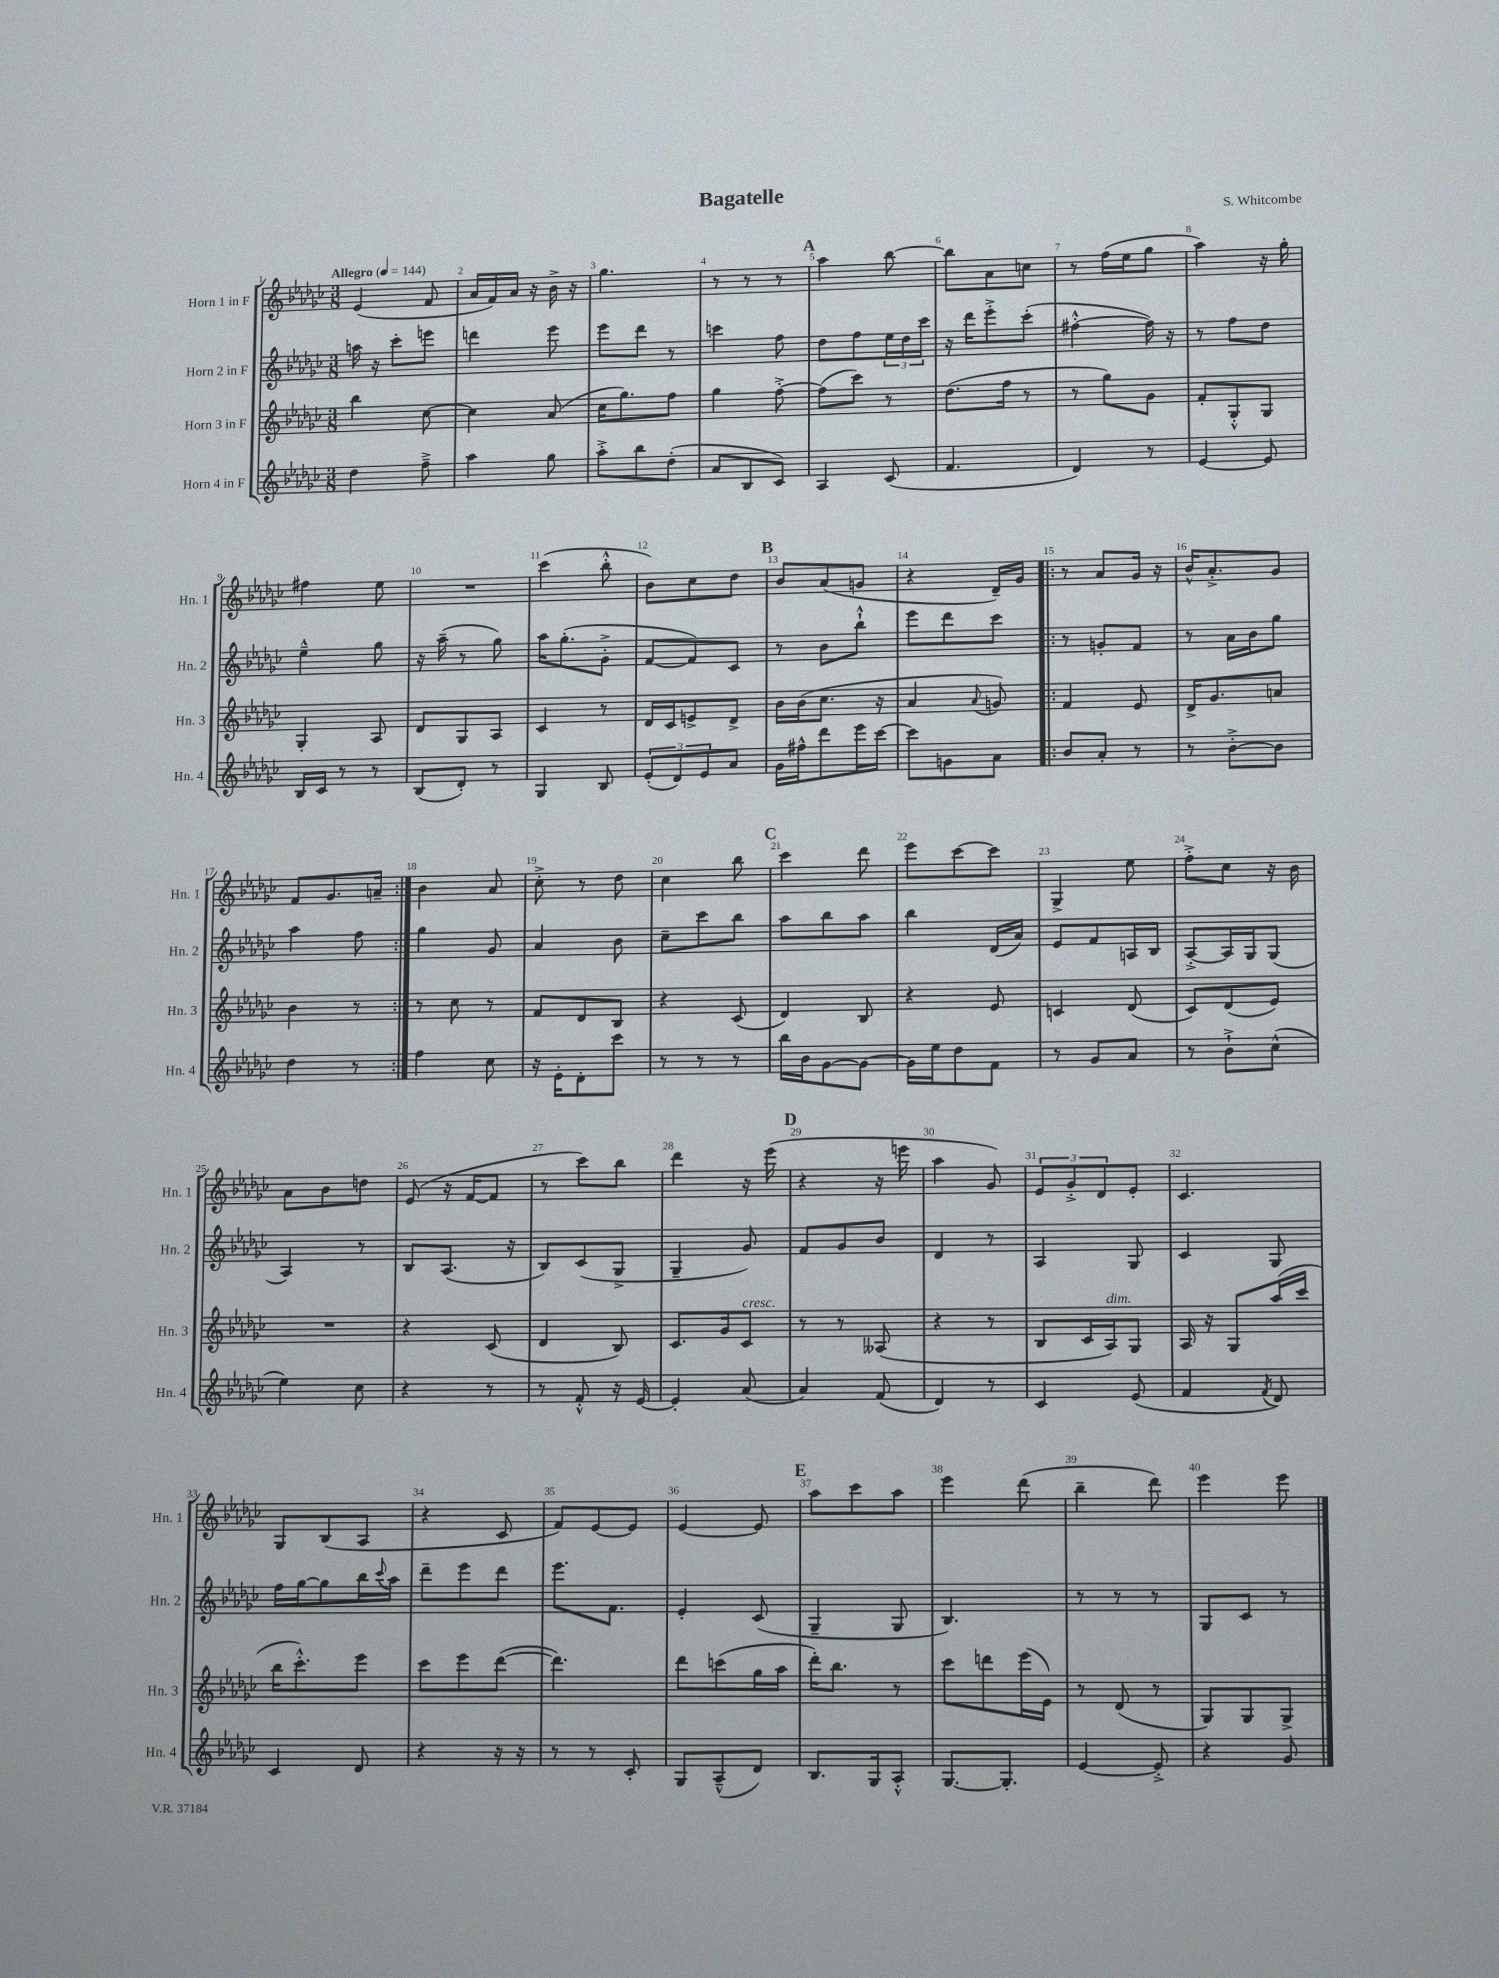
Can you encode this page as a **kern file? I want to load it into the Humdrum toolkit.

**kern	**kern	**kern	**kern
*part4	*part3	*part2	*part1
*staff4	*staff3	*staff2	*staff1
*I"Horn 4 in F	*I"Horn 3 in F	*I"Horn 2 in F	*I"Horn 1 in F
*I'Hn. 4	*I'Hn. 3	*I'Hn. 2	*I'Hn. 1
*clefG2	*clefG2	*clefG2	*clefG2
*k[b-e-a-d-g-c-]	*k[b-e-a-d-g-c-]	*k[b-e-a-d-g-c-]	*k[b-e-a-d-g-c-]
*M3/8	*M3/8	*M3/8	*M3/8
*MM144	*MM144	*MM144	*MM144
=1	=1	=1	=1
!	!	!	!LO:TX:a:B:t=Allegro
4dd-\	4bb-\	16aan\	(4e-/
.	.	16r	.
.	.	8ccc-'\L	.
8ff~^\	[8cc-\	8eeen\J	8f/
=2	=2	=2	=2
4aa-\	4cc-\]	4dddn\	16a-/LL
.	.	.	16f/)
.	.	.	16a-/JJ
.	.	.	16r
8gg-\	(8a-/	8eee-\	16b-^\
.	.	.	16r
=3	=3	=3	=3
8aa-'^\L	16cc-\KL	8eee-\L	4.gg-\
.	8.gg-\)	.	.
8bb-\	.	8ddd-\J	.
(8dd-'\J	8ff\J	8r	.
=4	=4	=4	=4
8a-/L	4gg-\	4cccn\	8r
8B-/	.	.	8r
8c-/J)	[8ff'^\	8ff\	8r
!!LO:REH:place=s1:t=A
=5	=5	=5	=5
4A-/	(8ff\L]	8dd-\L	4aa-\
.	8ccc-\J)	8ff\	.
(8c-/	8r	24ee-\L	[8bb-\
.	.	24dd-\	.
.	.	24ccc-\JJ	.
=6	=6	=6	=6
4.f/	(8.dd-\L	16r	8bb-\L]
.	.	16ddd-\KL	.
.	.	8eee-'^\	8a-\
.	16ff\Jk	.	.
.	8r	(8ccc-'\J	8ccn\J
=7	=7	=7	=7
4d-/)	8r	[4ff#X'^^\	8r
.	8gg-\L)	.	(16ff\LL
.	.	.	16ee-\J
8r	8g-\J	16ff#\])	8gg-\J
.	.	16r	.
=8	=8	=8	=8
[4e-/	8f'/L	8r	4aa-\)
.	8G-'^^/	8ff\L	.
8e-/]	8G-/J	8dd-\J	16r
.	.	.	16gg-'\
!!LO:LB:g=z
=9	=9	=9	=9
16B-/LL	4G-'/	4ee-~^^\	4ff#X\
16c-/JJ	.	.	.
8r	.	.	.
8r	8A-/	8gg-\	8ee-\
=10	=10	=10	=10
(8B-/L	8d-/L	16r	4.r
.	.	(16aa-~\	.
8d-'/J)	8G-/	8r	.
8r	8A-/J	8gg-\)	.
=11	=11	=11	=11
4G-/	4c-/	16aa-\KL	(4ccc-\
.	.	(8.gg-'\	.
8B-/	8r	8g-'^\J	8bb-'^^\
=12	=12	=12	=12
(12e-'/L	16d-/LL	[8f/L	8b-\L)
.	16c-/J	.	.
12d-/)	.	.	.
.	8en^/	8f/])	8cc-\
12e-/	.	.	.
8a-/J	8d-^/J	8c-/J	8dd-\J
!!LO:REH:place=s1:t=B
=13	=13	=13	=13
16g-\LL	16b-\LL	8r	8b-/L
16ff#X^^\J	(16b-\J	.	.
8ddd-\	8.cc-\J	8b-\L	(8a-/
16eee-\L	.	8bb-`^^\J	8gn/J
[16ccc-\JJ	16r	.	.
=14	=14	=14	=14
8ccc-\L]	4a-/	8eee-\L	4r
8gn\	.	8ddd-\	.
.	8qqa-/	.	.
8a-\J	8gn/)	8ccc-\J	16d-~/LL)
.	.	.	16g-/JJ
=15!|:	=15!|:	=15!|:	=15!|:
8b-/L	4f/	8r	8r
8a-'/J	.	8gn'/L	8a-/L
8r	8e-/	8f/J	16g-/Jk
.	.	.	16r
=16	=16	=16	=16
8r	16d-^/KL	8r	16b-^^/KL
.	8.g-/	.	8.a-'^/
[8b-'^\L	.	16a-\LL	.
.	.	16b-\J	.
8b-\J]	8an/J	8gg-\J	8g-/J
!!LO:LB:g=z
=17	=17	=17	=17
4dd-\	4b-\	4aa-\	8f/L
.	.	.	8.g-/
8r	8r	8ff\	.
.	.	.	16an~/Jk
=18:|!	=18:|!	=18:|!	=18:|!
4ff\	8r	4gg-\	4b-\
.	8cc-\	.	.
8cc-\	8r	8g-/	8a-/
=19	=19	=19	=19
16r	8f/L	4a-/	8cc-'^\
16e-'\KL	.	.	.
8d-'\	8d-/	.	8r
8ccc-\J	8B-/J	8b-\	8dd-\
=20	=20	=20	=20
8r	4r	8cc-~\L	4cc-\
8r	.	8ccc-\	.
8r	(8c-/	8bb-\J	8bb-\
!!LO:REH:place=s1:t=C
=21	=21	=21	=21
16bb-\LL	4d-/)	8aa-\L	4ccc-\
16b-\J	.	.	.
[8g-\	.	8bb-\	.
8g-\J_	8B-/	8aa-\J	8ddd-\
=22	=22	=22	=22
16g-\LL]	4r	4bb-\	8eee-\L
16ee-\J	.	.	.
8dd-\	.	.	[8ccc-\
8f\J	8e-/	(16d-/LL	8ccc-\J]
.	.	16a-/JJ)	.
=23	=23	=23	=23
8r	4cn/	8e-/L	4G-^/
8g-/L	.	8f/	.
8a-/J	(8d-/	16An/L	8ee-\
.	.	16B-/JJ	.
=24	=24	=24	=24
8r	8c-/L)	[8A-'^/L	8ff'^\L
8b-`^\L	(8d-/	16A-/L]	8cc-\J
.	.	16G-/J	.
(8cc-^^\J	8e-/J)	(8G-/J	16r
.	.	.	16b-\
!!LO:LB:g=z
=25	=25	=25	=25
4ee-\)	4.r	4A-/)	8a-\L
.	.	.	8b-\
8cc-\	.	8r	8ddn\J
=26	=26	=26	=26
4r	4r	8B-/L	(8e-/
.	.	(8.A-/J	16r
.	.	.	[16f/KL
8r	(8c-/	.	8f/J]
.	.	16r	.
=27	=27	=27	=27
8r	4d-/	8B-/L)	8r
8f'^^/	.	(8c-/	8ccc-\L)
16r	8B-/)	8G-^/J	8bb-\J
[16e-/	.	.	.
=28	=28	=28	=28
4e-'/]	8.c-/L	4G-~/	4ddd-\
.	16g-/k	.	.
!	!LO:TX:a:i:t=cresc.	!	!
(8a-/	8c-/J	8g-/)	16r
.	.	.	(16eee-\
!!LO:REH:place=s1:t=D
=29	=29	=29	=29
4a-/)	8r	8f/L	4r
.	8r	8g-/	.
(8f/	(8A--X/	8b-/J	16r
.	.	.	16eeen\
=30	=30	=30	=30
4d-/)	4r	4d-/	4aa-\
8r	8r	8r	8g-/)
=31	=31	=31	=31
4c-/	8B-/L	4A-/	12e-/L
.	.	.	12g-'^/
.	16c-/L	.	.
.	.	.	12d-/
!	!LO:TX:a:i:t=dim.	!	!
.	16A-/J)	.	.
(8e-/	8G-/J	8G-/	8e-'/J
=32	=32	=32	=32
4f/	16A-/	4c-/	4.c-/
.	16r	.	.
.	8G-/L	.	.
8qf/	.	.	.
8d-/)	(16aa-/L	8G-/	.
.	16ccc-/JJ	.	.
!!LO:LB:g=z
=33	=33	=33	=33
4c-/	16bb-\KL	16ff\LL	8G-/L
.	8.ccc-'^^\)	[16gg-\J	.
.	.	8gg-\]	(8B-/
8d-/	8eee-\J	16bb-\L	8A-/J
.	.	8qqccc-/	.
.	.	16aa-\JJ	.
=34	=34	=34	=34
4r	8ccc-\L	8ddd-~\L	4r
.	8eee-\	8eee-\	.
16r	([8ddd-\J	8ddd-\J	8c-/
16r	.	.	.
=35	=35	=35	=35
8r	4.ddd-\])	8.eee-\L	8f/L)
8r	.	.	[8e-/
.	.	8.f\J	.
8c-'/	.	.	8e-/J]
=36	=36	=36	=36
8G-/L	8ddd-\L	4e-'/	[4e-/
(8A-~^^/	(8cccn\	.	.
8d-/J)	16gg-\L	(8c-/	8e-/]
.	16aa-\JJ	.	.
!!LO:REH:place=s1:t=E
=37	=37	=37	=37
8.B-/L	16ddd-'\KL)	4G-~/	8aa-\L
.	8.bb-\J	.	.
.	.	.	8ccc-\
16G-/k	.	.	.
8A-'^^/J	8r	8G-/	8aa-\J
=38	=38	=38	=38
[8.G-/L	8ccc-\L	4.B-/)	4eee-\
.	8dddn\	.	.
8.G-'/J]	.	.	.
.	(16eee-\L	.	(8ddd-\
.	16e-\JJ)	.	.
=39	=39	=39	=39
[4e-/	8r	8r	4bb-~\
.	(8d-/	8r	.
8e-'^/]	8r	8r	8ddd-\)
=40	=40	=40	=40
4r	8G-/L)	8G-/L	4eee-\
.	8G-/	8c-/J	.
8g-/	8G-^/J	8r	8eee-\
==	==	==	==
*-	*-	*-	*-
